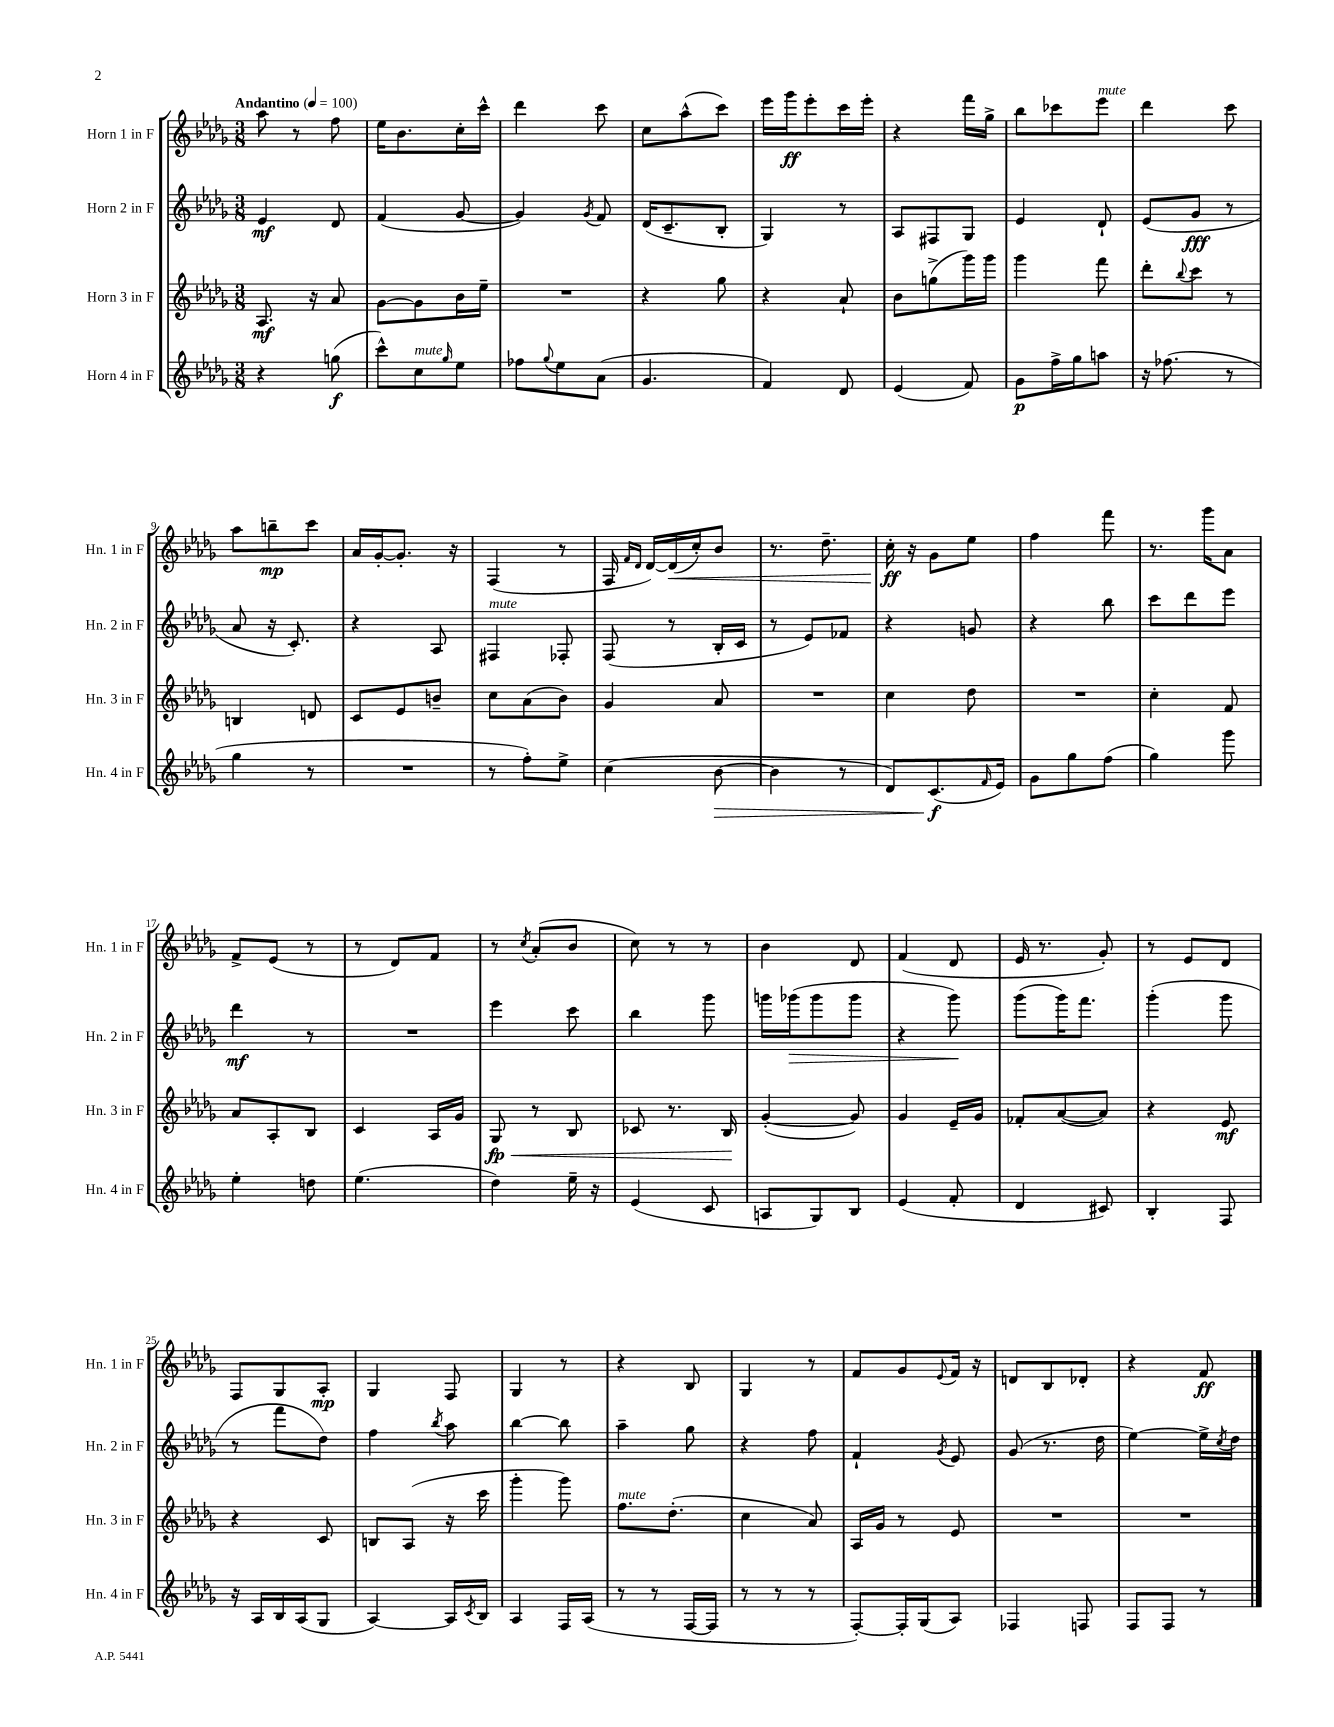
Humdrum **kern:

**kern	**dynam	**kern	**dynam	**kern	**dynam	**kern	**dynam
*part4	*part4	*part3	*part3	*part2	*part2	*part1	*part1
*staff4	*staff4	*staff3	*staff3	*staff2	*staff2	*staff1	*staff1
*I"Horn 4 in F	*	*I"Horn 3 in F	*	*I"Horn 2 in F	*	*I"Horn 1 in F	*
*I'Hn. 4 in F	*	*I'Hn. 3 in F	*	*I'Hn. 2 in F	*	*I'Hn. 1 in F	*
*clefG2	*	*clefG2	*	*clefG2	*	*clefG2	*
*k[b-e-a-d-g-]	*	*k[b-e-a-d-g-]	*	*k[b-e-a-d-g-]	*	*k[b-e-a-d-g-]	*
*M3/8	*	*M3/8	*	*M3/8	*	*M3/8	*
*MM100	*	*MM100	*	*MM100	*	*MM100	*
=1	=1	=1	=1	=1	=1	=1	=1
!	!	!	!	!	!	!LO:TX:a:B:t=Andantino	!
4r	.	8.A-/	mf	4e-/	mf	8aa-\	.
.	.	.	.	.	.	8r	.
.	.	16r	.	.	.	.	.
(8ggn\	f	8a-/	.	8d-/	.	8ff\	.
=2	=2	=2	=2	=2	=2	=2	=2
8ccc^^\L)	.	[8g-\L	.	(4f/	.	16ee-\KL	.
.	.	.	.	.	.	8.b-\	.
!LO:TX:a:i:t=mute	!	!	!	!	!	!	!
8cc\	.	8g-\]	.	.	.	.	.
16qqgg-/	.	.	.	.	.	.	.
8ee-\J	.	16b-\L	.	[8g-/	.	16cc'\L	.
.	.	16ee-~\JJ	.	.	.	16ccc^^\JJ	.
=3	=3	=3	=3	=3	=3	=3	=3
8ff-X\L	.	4.r	.	4g-/])	.	4ddd-\	.
8qqgg-/	.	.	.	.	.	.	.
8ee-\	.	.	.	.	.	.	.
.	.	.	.	8qg-/	.	.	.
(8a-\J	.	.	.	8f/	.	8ccc\	.
=4	=4	=4	=4	=4	=4	=4	=4
4.g-/	.	4r	.	(16d-/KL	.	8cc\L	.
.	.	.	.	8.c~/	.	.	.
.	.	.	.	.	.	(8aa-^^\	.
.	.	8gg-\	.	8B-'/J	.	8ccc\J)	.
=5	=5	=5	=5	=5	=5	=5	=5
4f/)	.	4r	.	4G-/)	.	16eee-\LL	.
.	.	.	.	.	.	16ggg-\J	ff
.	.	.	.	.	.	8eee-'\	.
8d-/	.	8a-`/	.	8r	.	16ccc\L	.
.	.	.	.	.	.	16eee-'\JJ	.
=6	=6	=6	=6	=6	=6	=6	=6
(4e-/	.	8b-\L	.	8A-/L	.	4r	.
.	.	(8ggn^\	.	8F#X/	.	.	.
8f/)	.	16ggg-\L)	.	8G-/J	.	16fff\LL	.
.	.	16ggg-\JJ	.	.	.	16gg-^\JJ	.
=7	=7	=7	=7	=7	=7	=7	=7
8g-\L	p	4ggg-\	.	4e-/	.	8bb-\L	.
16ff^\L	.	.	.	.	.	8ccc-X\	.
16gg-\J	.	.	.	.	.	.	.
!	!	!	!	!	!	!LO:TX:a:i:t=mute	!
8aan\J	.	8fff\	.	8d-`/	.	8eee-\J	.
=8	=8	=8	=8	=8	=8	=8	=8
16r	.	8ddd-'\L	.	(8e-/L	.	4ddd-\	.
(8.ff-X\	.	.	.	.	.	.	.
.	.	8qqbb-/	.	.	.	.	.
.	.	8ccc\J	.	8g-/J	fff	.	.
8r	.	8r	.	8r	.	8ccc\	.
!!LO:LB:g=z
=9	=9	=9	=9	=9	=9	=9	=9
4gg-\	.	4Bn/	.	8a-/	.	8aa-\L	.
.	.	.	.	16r	.	8bbn~\	mp
.	.	.	.	8.c'/)	.	.	.
8r	.	8dn/	.	.	.	8ccc\J	.
=10	=10	=10	=10	=10	=10	=10	=10
4.r	.	8c/L	.	4r	.	16a-/LL	.
.	.	.	.	.	.	[16g-'/J	.
.	.	8e-/	.	.	.	8.g-'/J]	.
.	.	8bn~/J	.	8A-/	.	.	.
.	.	.	.	.	.	16r	.
=11	=11	=11	=11	=11	=11	=11	=11
!	!	!	!	!LO:TX:a:i:t=mute	!	!	!
8r	.	8cc\L	.	4F#X/	.	(4F/	.
8ff'\L)	.	(8a-\	.	.	.	.	.
8ee-^\J	.	8b-\J)	.	8F-X'/	.	8r	.
=12	=12	=12	=12	=12	=12	=12	=12
(4cc\	.	4g-/	.	(8F/	.	16F/	.
.	.	.	.	.	.	16qqf/LL	.
.	.	.	.	.	.	16qqd-/JJ	.
.	.	.	.	.	.	[16d-/LL)	.
!	!	!	!	!	!	!	!LO:HP:b
.	.	.	.	8r	.	(16d-/]	<
.	.	.	.	.	.	16cc'/J)	.
!	!LO:HP:b	!	!	!	!	!	!
[8b-\	>	8a-/	.	16B-'/LL	.	8b-/J	.
.	.	.	.	16c/JJ	.	.	.
=13	=13	=13	=13	=13	=13	=13	=13
4b-\]	.	4.r	.	8r	.	8.r	.
.	.	.	.	8e-/L)	.	.	.
.	.	.	.	.	.	8.dd-~\	.
8r	.	.	.	8f-X/J	.	.	.
=14	=14	=14	=14	=14	=14	=14	=14
8d-/L)	.	4cc\	.	4r	.	16cc'\	ff
.	.	.	.	.	.	16r	[
(8.c/	f	.	.	.	.	8g-\L	.
.	.	8dd-\	.	8gn/	.	8ee-\J	.
16qqf/	.	.	.	.	.	.	.
16e-/Jk)	]	.	.	.	.	.	.
=15	=15	=15	=15	=15	=15	=15	=15
8g-\L	.	4.r	.	4r	.	4ff\	.
8gg-\	.	.	.	.	.	.	.
(8ff\J	.	.	.	8bb-\	.	8fff\	.
=16	=16	=16	=16	=16	=16	=16	=16
4gg-\)	.	4cc'\	.	8ccc\L	.	8.r	.
.	.	.	.	8ddd-\	.	.	.
.	.	.	.	.	.	16ggg-\KL	.
8ggg-\	.	8f/	.	8eee-\J	.	8a-\J	.
!!LO:LB:g=z
=17	=17	=17	=17	=17	=17	=17	=17
4ee-'\	.	8a-/L	.	4ddd-\	mf	8f^/L	.
.	.	8A-'/	.	.	.	(8e-/J	.
8ddn\	.	8B-/J	.	8r	.	8r	.
=18	=18	=18	=18	=18	=18	=18	=18
(4.ee-\	.	4c/	.	4.r	.	8r	.
.	.	.	.	.	.	8d-/L)	.
.	.	16A-/LL	.	.	.	8f/J	.
.	.	16g-/JJ	.	.	.	.	.
=19	=19	=19	=19	=19	=19	=19	=19
!	!	!	!LO:HP:b	!	!	!	!
4dd-\)	.	8G-/	< fp	4eee-\	.	8r	.
.	.	.	.	.	.	8qcc/	.
.	.	8r	.	.	.	(8a-'/L	.
16ee-~\	.	8B-/	.	8ccc\	.	8b-/J	.
16r	.	.	.	.	.	.	.
=20	=20	=20	=20	=20	=20	=20	=20
(4e-/	.	8c-X/	.	4bb-\	.	8cc\)	.
.	.	8.r	.	.	.	8r	.
8c/	.	.	.	8ggg-\	.	8r	.
.	.	16B-/	.	.	.	.	.
.	.	.	[	.	.	.	.
=21	=21	=21	=21	=21	=21	=21	=21
8An/L	.	([4g-'/	.	16gggn\LL	.	4b-\	.
!	!	!	!	!	!LO:HP:b	!	!
.	.	.	.	(16ggg-X\J	>	.	.
8G-/)	.	.	.	8ggg-\	.	.	.
8B-/J	.	8g-/])	.	8ggg-\J	.	8d-/	.
=22	=22	=22	=22	=22	=22	=22	=22
(4e-/	.	4g-/	.	4r	.	(4f/	.
8f'/	.	16e-~/LL	.	8ggg-\)	.	8d-/	.
.	.	16g-/JJ	.	.	.	.	.
.	.	.	.	.	]	.	.
=23	=23	=23	=23	=23	=23	=23	=23
4d-/	.	8f-X'/L	.	(8ggg-\L	.	16e-/	.
.	.	.	.	.	.	8.r	.
.	.	([8a-/	.	16ggg-\K)	.	.	.
.	.	.	.	8.fff\J	.	.	.
8c#X/)	.	8a-/J])	.	.	.	8g-'/)	.
=24	=24	=24	=24	=24	=24	=24	=24
4B-'/	.	4r	.	(4ggg-'\	.	8r	.
.	.	.	.	.	.	8e-/L	.
8F/	.	8e-/	mf	8ggg-\	.	8d-/J	.
!!LO:LB:g=z
=25	=25	=25	=25	=25	=25	=25	=25
16r	.	4r	.	8r	.	8F/L	.
16A-/LL	.	.	.	.	.	.	.
16B-/	.	.	.	8fff\L	.	8G-/	.
(16A-/J	.	.	.	.	.	.	.
8G-/J	.	8c/	.	8dd-\J)	.	8A-'/J	mp
=26	=26	=26	=26	=26	=26	=26	=26
[4A-/)	.	8Bn/L	.	4ff\	.	4G-/	.
.	.	(8A-/J	.	.	.	.	.
.	.	.	.	8qbb-/	.	.	.
16A-/LL]	.	16r	.	8aa-\	.	8F/	.
8qc/	.	.	.	.	.	.	.
16B-/JJ	.	16ccc\	.	.	.	.	.
=27	=27	=27	=27	=27	=27	=27	=27
4A-/	.	4ggg-'\	.	[4bb-\	.	4G-/	.
16F/LL	.	8ggg-\)	.	8bb-\]	.	8r	.
(16A-/JJ	.	.	.	.	.	.	.
=28	=28	=28	=28	=28	=28	=28	=28
!	!	!LO:TX:a:i:t=mute	!	!	!	!	!
8r	.	8.ff\L	.	4aa-~\	.	4r	.
8r	.	.	.	.	.	.	.
.	.	(8.dd-'\J	.	.	.	.	.
[16F/LL	.	.	.	8gg-\	.	8B-/	.
16F/JJ]	.	.	.	.	.	.	.
=29	=29	=29	=29	=29	=29	=29	=29
8r	.	4cc\	.	4r	.	4G-/	.
8r	.	.	.	.	.	.	.
8r	.	8a-/)	.	8ff\	.	8r	.
=30	=30	=30	=30	=30	=30	=30	=30
[8F'/L)	.	16A-/LL	.	4f`/	.	8f/L	.
.	.	16g-/JJ	.	.	.	.	.
16F'/L]	.	8r	.	.	.	8g-/	.
(16G-/J	.	.	.	.	.	.	.
.	.	.	.	8qg-/	.	8qqe-/	.
8A-/J)	.	8e-/	.	8e-/	.	16f/Jk	.
.	.	.	.	.	.	16r	.
=31	=31	=31	=31	=31	=31	=31	=31
4F-X/	.	4.r	.	(8g-/	.	8dn/L	.
.	.	.	.	8.r	.	8B-/	.
8Fn/	.	.	.	.	.	8d-X'/J	.
.	.	.	.	16dd-\	.	.	.
=32	=32	=32	=32	=32	=32	=32	=32
8F/L	.	4.r	.	[4ee-\)	.	4r	.
8F/J	.	.	.	.	.	.	.
8r	.	.	.	16ee-^\LL]	.	8f/	ff
.	.	.	.	8qcc/	.	.	.
.	.	.	.	16dd-\JJ	.	.	.
==	==	==	==	==	==	==	==
*-	*-	*-	*-	*-	*-	*-	*-
